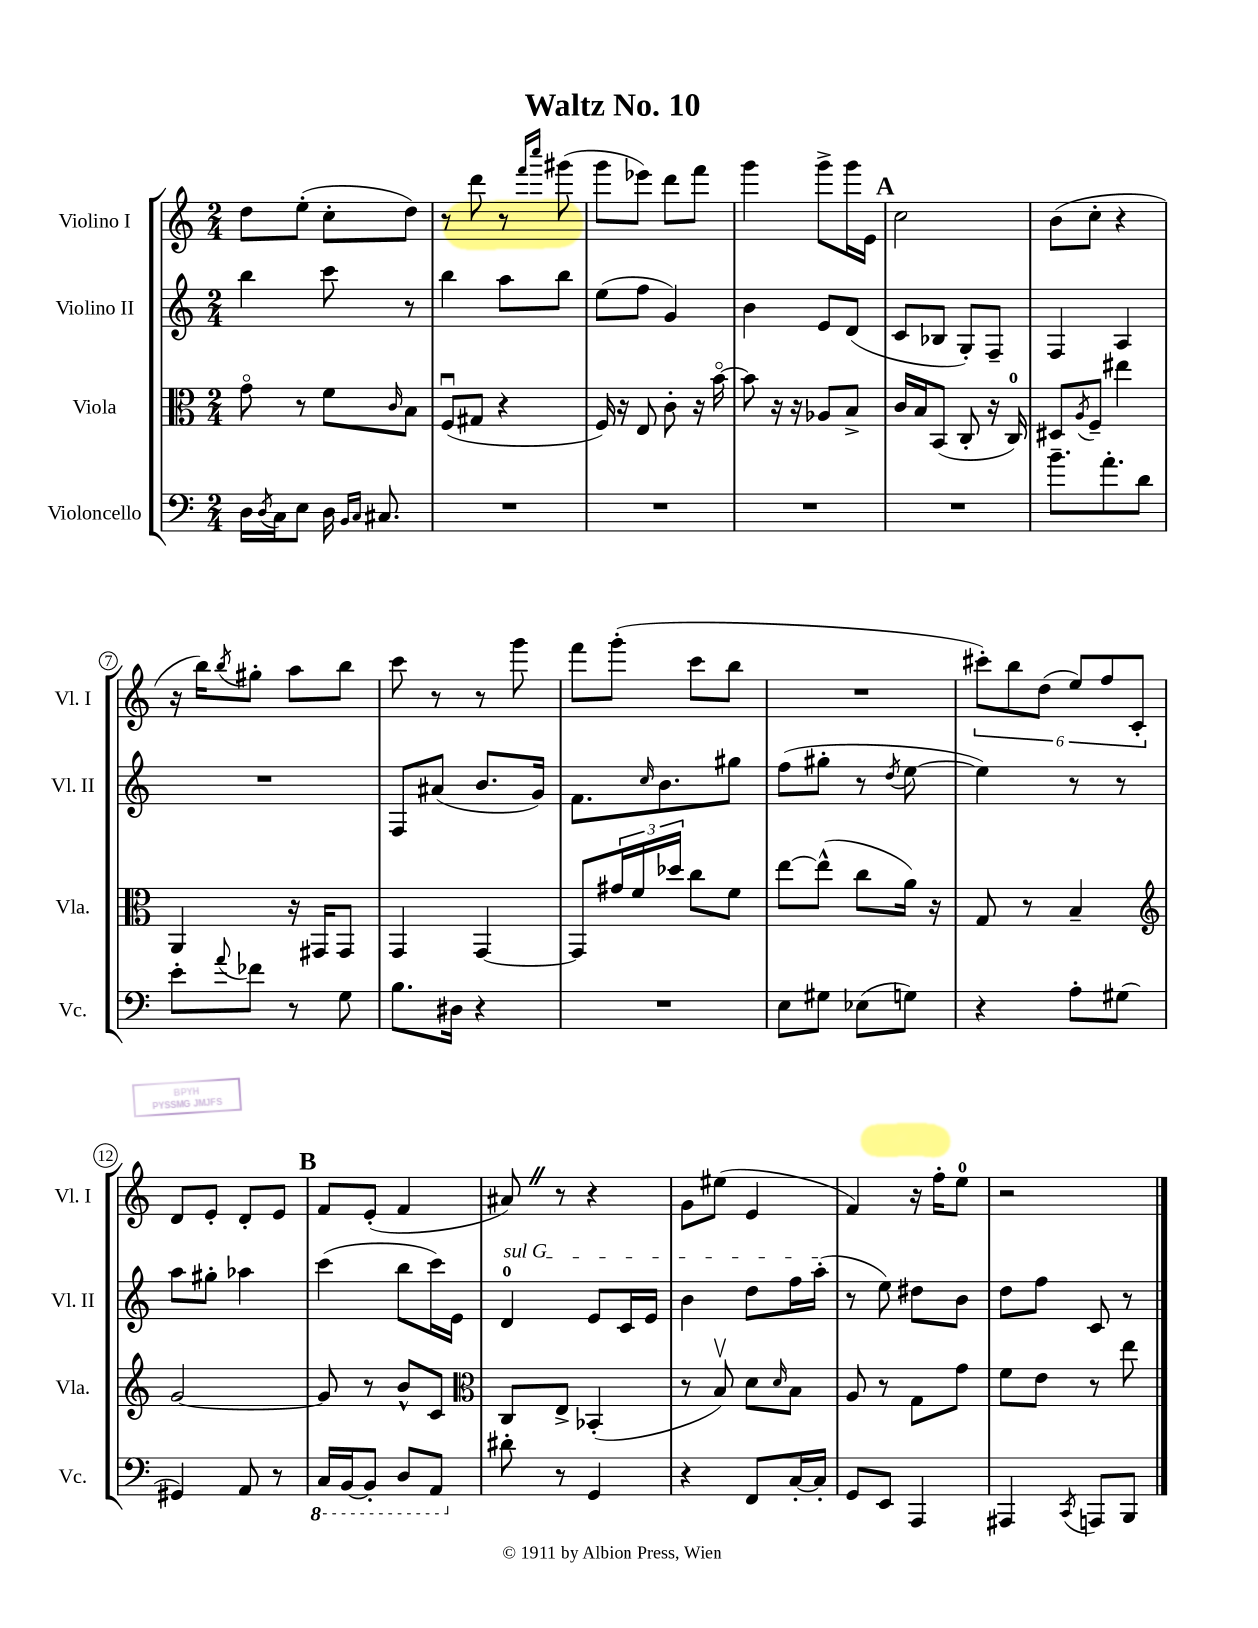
\header { title = "Waltz No. 10" }
<<
\new StaffGroup <<
\new Staff = "s0" \with { instrumentName = "Violino I" shortInstrumentName = "Vl. I" } {
    \clef treble \key c \major \numericTimeSignature \time 2/4
    d''8 e''8-.( c''8-. d''8) |
    r8 d'''8 r8 \grace { f'''16 c''''16 } gis'''8( |
    g'''8 ees'''8) d'''8 f'''8 |
    g'''4 g'''8-> g'''16 e'16 |
    \mark \markup { \bold "A" } c''2 |
    b'8( c''8-. r4 |
    r16 b''16) \acciaccatura { b''8 } gis''8-. a''8 b''8 |
    c'''8 r8 r8 g'''8 |
    f'''8 g'''8-.( c'''8 b''8 |
    R2 |
    \tuplet 6/4 { cis'''8-.) b''8 d''8( e''8) f''8 c'8-. } |
    d'8 e'8-. d'8-. e'8 |
    \mark \markup { \bold "B" } f'8 e'8-.( f'4 |
    ais'8) \once \override BreathingSign.text = \markup { \musicglyph "scripts.caesura.straight" } \breathe r8 r4 |
    g'8 eis''8( e'4 |
    f'4) r16 f''16-. e''8-0 |
    r2 \bar "|." |
}
\new Staff = "s1" \with { instrumentName = "Violino II" shortInstrumentName = "Vl. II" } {
    \clef treble \key c \major \numericTimeSignature \time 2/4
    b''4 c'''8 r8 |
    b''4 a''8 b''8 |
    e''8( f''8 g'4) |
    b'4 e'8 d'8( |
    \mark \markup { \bold "A" } c'8 bes8 g8-.) f8-- |
    f4 a4 |
    R2 |
    f8 ais'8( b'8. g'16) |
    f'8. \grace { c''16 } b'8. gis''8 |
    f''8( gis''8-. r8 \acciaccatura { d''8 } e''8~ |
    e''4) r8 r8 |
    a''8 gis''8-. aes''4 |
    \mark \markup { \bold "B" } c'''4( b''8 c'''16) e'16 |
    \once \override TextSpanner.bound-details.left.text = \markup { \italic "sul G" } d'4-0\startTextSpan e'8 c'16 e'16 |
    b'4 d''8 f''16 a''16-.\stopTextSpan( |
    r8 e''8) dis''8 b'8 |
    d''8 f''8 c'8 r8 \bar "|." |
}
\new Staff = "s2" \with { instrumentName = "Viola" shortInstrumentName = "Vla." } {
    \clef alto \key c \major \numericTimeSignature \time 2/4
    g'8\flageolet r8 f'8 \grace { c'16 } b8 |
    f8\downbow( gis8 r4 |
    f16) r16 e8 c'8-. r16 b'16~\flageolet |
    b'8 r16 r16 aes8 b8-> |
    \mark \markup { \bold "A" } c'16 b16 b,8( c8-. r16 c16-0) |
    dis8 \acciaccatura { a8 } f8-- eis''4 |
    a,4 r16 gis,16 gis,8 |
    g,4 g,4~ |
    g,8 \tuplet 3/2 { gis'16 f'16 des''16 } c''8 f'8 |
    e''8~ e''8-^( c''8 a'16) r16 |
    g8 r8 b4-- |
    \clef treble g'2~ |
    \mark \markup { \bold "B" } g'8 r8 b'8-^ c'8 |
    \clef alto c8 e8-> bes,4-.( |
    r8 b8\upbow) d'8 \grace { d'16 } b8 |
    a8 r8 g8 g'8 |
    f'8 e'8 r8 e''8 \bar "|." |
}
\new Staff = "s3" \with { instrumentName = "Violoncello" shortInstrumentName = "Vc." } {
    \clef bass \key c \major \numericTimeSignature \time 2/4
    d16 \acciaccatura { d8 } c16 e8 d16 \grace { b,16 c16 } cis8. |
    R2 |
    R2 |
    R2 |
    \mark \markup { \bold "A" } R2 |
    b'8.-- a'8.-. d'8 |
    e'8-. \appoggiatura { a'8 } fes'8 r8 g8 |
    b8. dis16 r4 |
    R2 |
    e8 gis8 ees8( g8) |
    r4 a8-. gis8( |
    gis,4) a,8 r8 |
    \mark \markup { \bold "B" } \ottava #-1 c,16 b,,16~ b,,8-. d,8 a,,8 \ottava #0 |
    dis'8-. r8 g,4 |
    r4 f,8 c16~-. c16-. |
    g,8 e,8 a,,4 |
    ais,,4 \acciaccatura { c,8 } a,,8 b,,8 \bar "|." |
}
>>
>>
\layout { \context { \Score \override BarNumber.stencil = #(make-stencil-circler 0.1 0.3 ly:text-interface::print) } }
